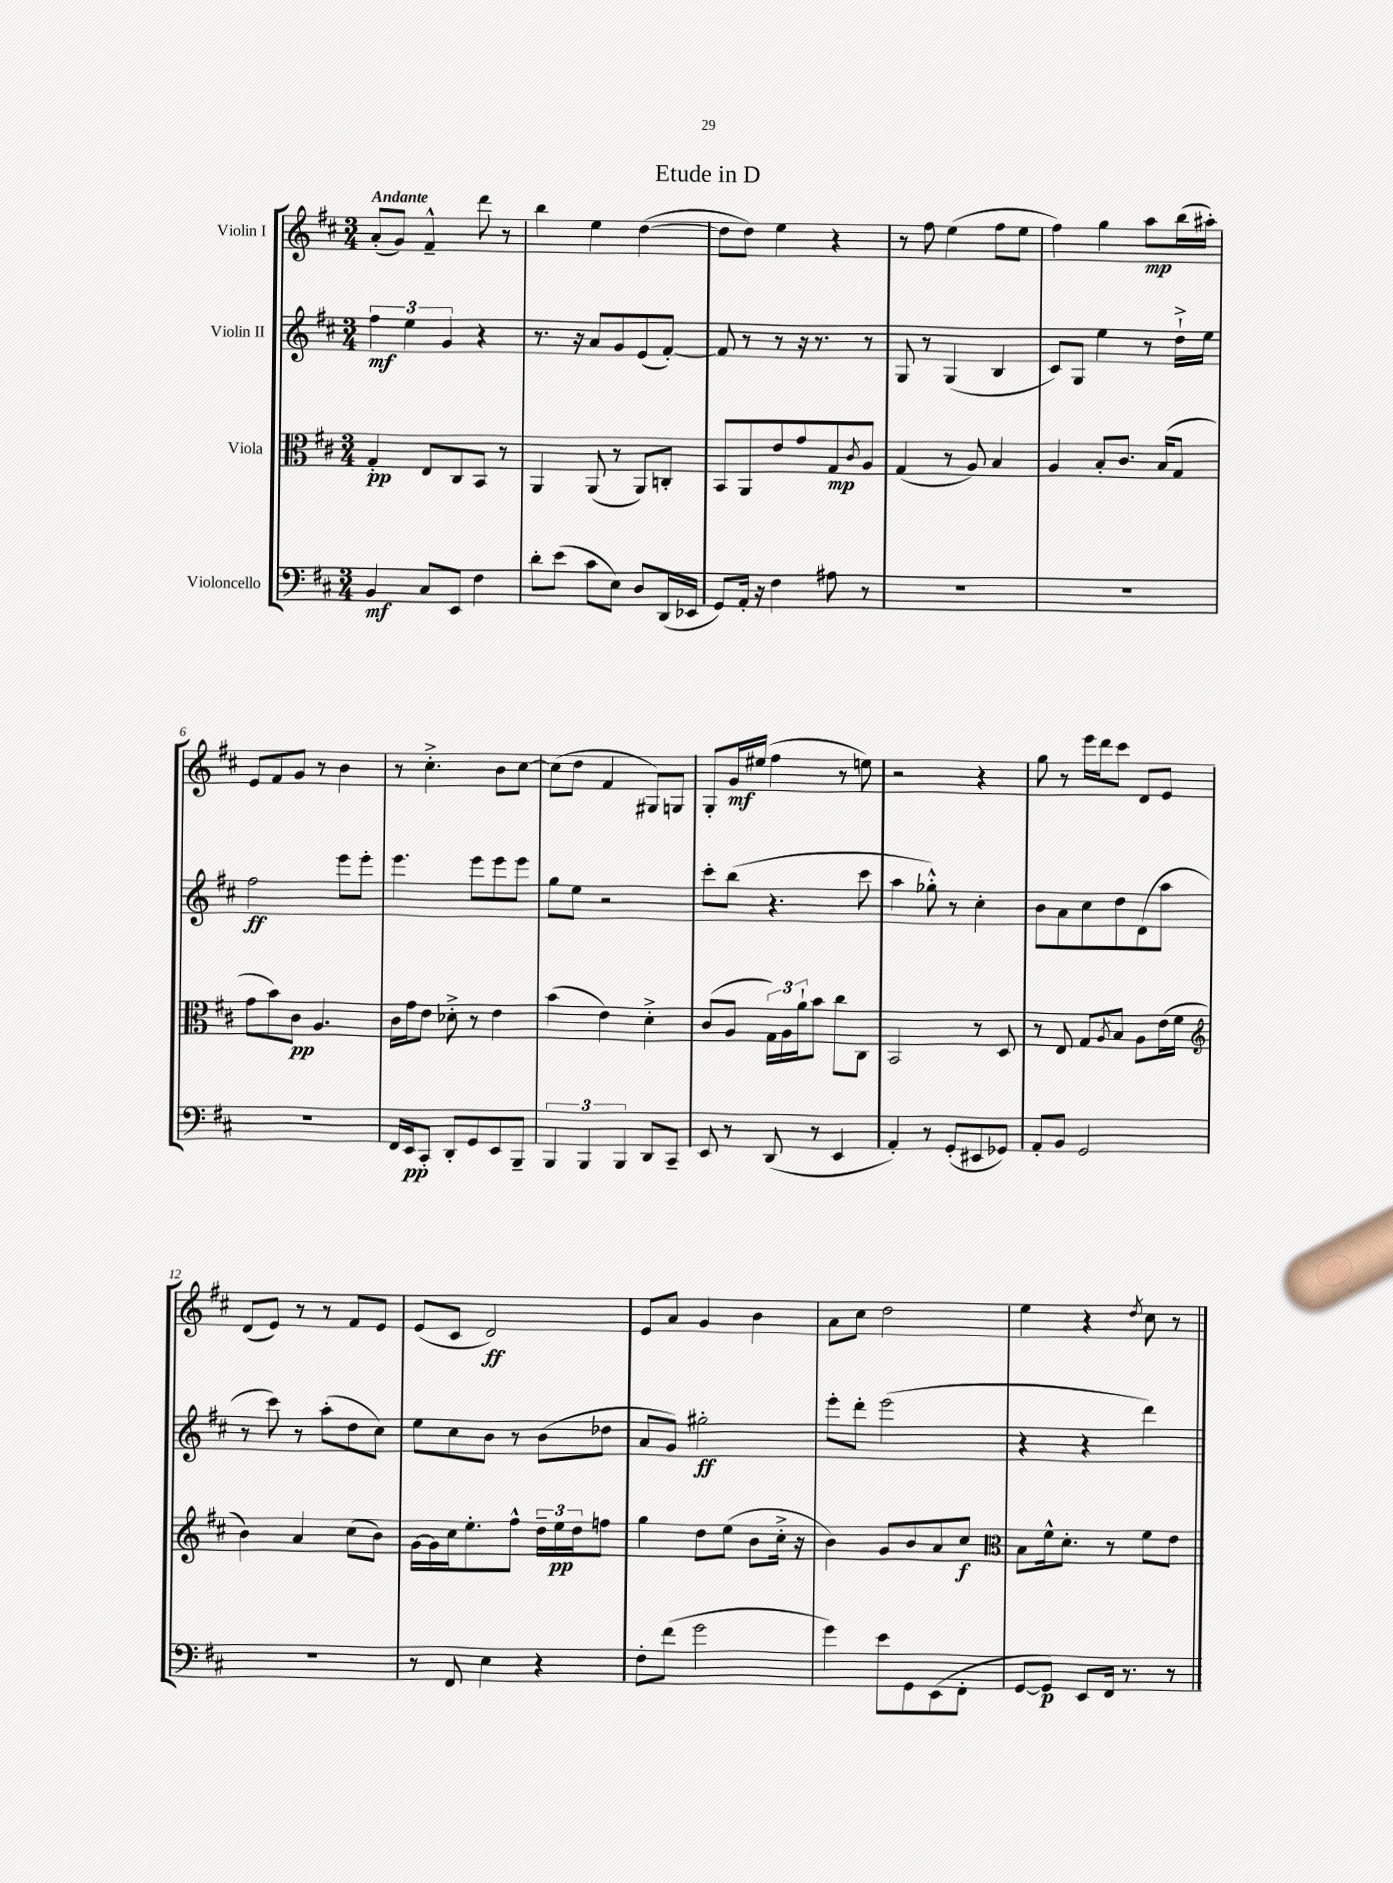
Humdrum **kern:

**kern	**kern	**kern	**kern
*staff4	*staff3	*staff2	*staff1
*clefF4	*clefC3	*clefG2	*clefG2
*k[f#c#]	*k[f#c#]	*k[f#c#]	*k[f#c#]
*M3/4	*M3/4	*M3/4	*M3/4
4BB	4G'	6ff#	(8a'
.	.	.	8g)
.	.	6ee	.
8C#	8E	.	4f#~^^
.	.	6g	.
8EE	8C#	.	.
4F#	8BB	4r	8ddd
.	8r	.	8r
=	=	=	=
8d'	4AA	8.r	4bb
(8e	.	.	.
.	.	16r	.
8c#	(8AA	8a	4ee
8E)	8r	8g	.
8D	8AA)	(8e	([4dd
(16DD	8C'	[8f#')	.
16EE-	.	.	.
=	=	=	=
8GG)	8BB	8f#]	8dd]
16AA'	8AA	8r	8dd)
16r	.	.	.
4F#	8e	8r	4ee
.	8g	16r	.
.	.	8.r	.
8A#	8G	.	4r
.	8qc#	.	.
8r	8A	8r	.
=	=	=	=
2.r	(4G	8G	8r
.	.	8r	8ff#
.	8r	(4G	(4ee
.	8A)	.	.
.	4B	4B	8ff#
.	.	.	8ee
=	=	=	=
2.r	4A	8c#)	4ff#)
.	.	8G	.
.	8B'	4ee	4gg
.	8.c#	.	.
.	.	8r	8aa
.	(16B	.	.
.	8G	16dd`^	(16bb
.	.	16ee	16aa#')
=	=	=	=
2.r	8g	2ff#	8e
.	8b)	.	8f#
.	8c#	.	8g
.	4.A	.	8r
.	.	8eee	4b
.	.	8eee'	.
=	=	=	=
16FF#	16c#	4.eee	8r
16EE	16g	.	.
8CC#'	8e	.	4.cc#'^
8DD'	8d-'^	.	.
8GG	8r	8eee	.
8EE	4e	8eee	8b
8BBB~	.	8eee	[8cc#
=	=	=	=
6BBB	(4b	8gg	(8cc#]
.	.	8ee	8dd
6BBB	.	.	.
.	4e)	2r	4f#
6BBB	.	.	.
8DD	4d'^	.	8G#)
8CC#~	.	.	8G
=	=	=	=
8EE	(8c#	8ccc#'	8G'
8r	8A	(8bb	16g
.	.	.	(16ee#
(8DD	24G)	4.r	4ff#
.	24A	.	.
.	24a`	.	.
8r	8b	.	.
4EE	8cc#	.	8r
.	8C#	8ccc#	8ee)
=	=	=	=
4AA')	2BB	4aa	2r
8r	.	8gg-'^^)	.
(8GG'	.	8r	.
8EE#	8r	4cc#'	4r
8GG-)	8D	.	.
=	=	=	=
8AA'	8r	8b	8gg
8BB	8E	8a	8r
2GG	8G	8cc#	16eee
.	.	.	16ddd
.	8qA	.	.
.	8B	8dd	8ccc#
.	8A	(8d	8d
.	(16e	8aa	8e
.	16f#	.	.
=	=	=	=
*	*clefG2	*	*
2.r	4b)	8r	(8d
.	.	8ccc#)	8e)
.	4a	8r	8r
.	.	(8aa'	8r
.	(8cc#	8dd	8f#
.	8b)	8cc#)	8e
=	=	=	=
8r	[16g	8ee	(8e
.	16g]	.	.
8FF#	16cc#	8cc#	8c#
.	8.ee'	.	.
4E	.	8b	2d)
.	8ff#^^	8r	.
4r	24dd~	(8b	.
.	24ee	.	.
.	24dd	.	.
.	8ff	8dd-	.
=	=	=	=
8F#'	4gg	8a	8e
(8f#	.	8g)	8a
2g	8dd	2gg#'	4g
.	(8ee	.	.
.	8b	.	4b
.	16cc#'^	.	.
.	16r	.	.
=	=	=	=
4g)	4b)	8eee'	8a
.	.	8ddd'	8cc#
8e	8g	(2eee	2dd
8GG	8b	.	.
(8EE	8a	.	.
8FF#'	8cc#	.	.
=	=	=	=
*	*clefC3	*	*
[8GG	8B	4r	4ee
8GG])	16f#^^	.	.
.	8.d'	.	.
8EE	.	4r	4r
16FF#	8r	.	.
8.r	.	.	.
.	.	.	8qdd
.	8f#	4ddd)	8cc#
8r	8e	.	8r
==	==	==	==
*-	*-	*-	*-
